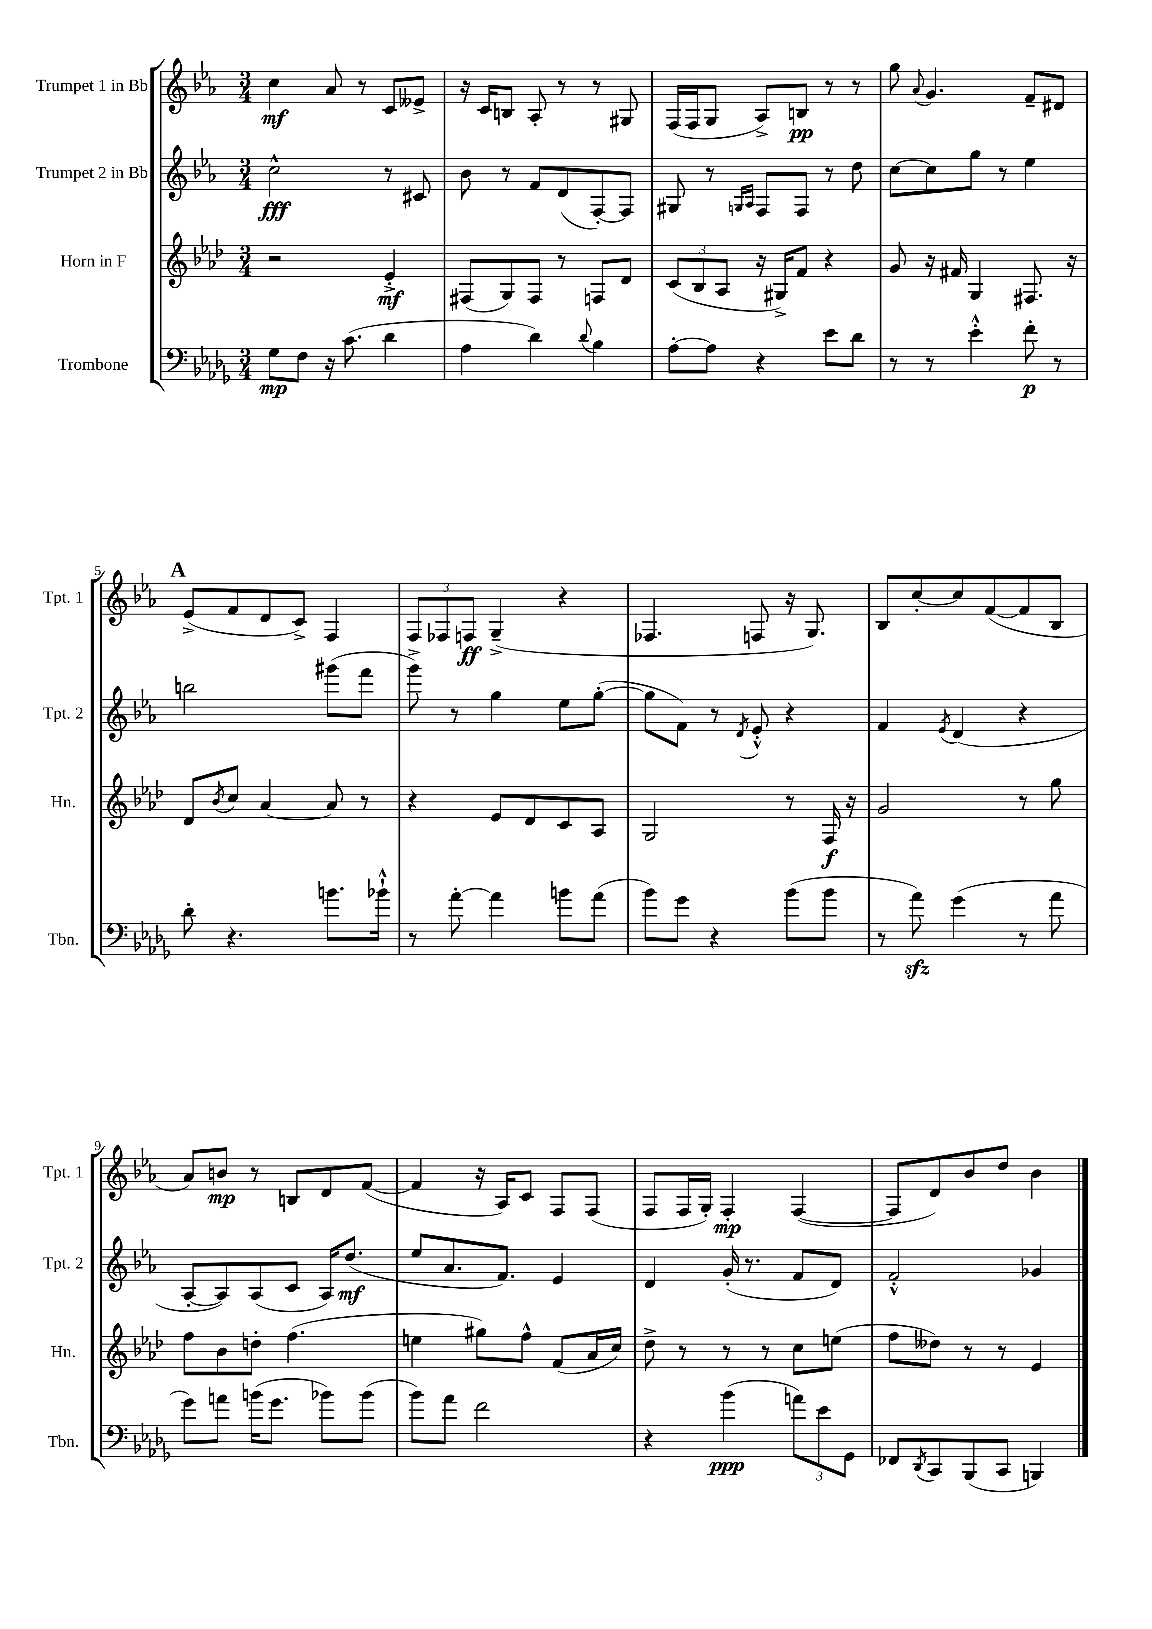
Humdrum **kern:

**kern	**kern	**kern	**kern
*staff4	*staff3	*staff2	*staff1
*clefF4	*clefG2	*clefG2	*clefG2
*k[b-e-a-d-g-]	*k[b-e-a-d-]	*k[b-e-a-]	*k[b-e-a-]
*M3/4	*M3/4	*M3/4	*M3/4
8G-	2r	2cc^^	4cc
8F	.	.	.
16r	.	.	8a-
(8.c	.	.	.
.	.	.	8r
4d-	4e-'^	8r	8c
.	.	8c#	8e--^
=	=	=	=
4A-	(8F#	8b-	16r
.	.	.	16c
.	8G)	8r	8B
4d-)	8F#	8f	8A-'
.	8r	(8d	8r
8qqd-	.	.	.
4B-	8F	[8F')	8r
.	8d-	8F]	8G#
=	=	=	=
[8A-'	(12c	8G#	(16F
.	.	.	16F
.	12B-	.	.
8A-]	.	8r	8G
.	12A-	.	.
.	.	16qqG	.
.	.	16qqA-	.
4r	16r	8F	8A-^)
.	16G#^)	.	.
.	8f	8F	8B
8e-	4r	8r	8r
8d-	.	8dd	8r
=	=	=	=
8r	8g	[8cc	8gg
.	.	.	8qqa-
8r	16r	8cc]	4.g
.	16f#	.	.
4e-'^^	4G	8gg	.
.	.	8r	.
8f'	8.F#	4ee-	8f~
8r	.	.	8d#
.	16r	.	.
=	=	=	=
8d-'	8d-	2bb	(8e-^
.	8qb-	.	.
4.r	8cc	.	8f
.	[4a-	.	8d
.	.	.	8c^)
8.b	8a-]	(8ggg#	4F
.	8r	8fff	.
16b-`^^	.	.	.
=	=	=	=
8r	4r	8ggg^)	12F
.	.	.	12F-
[8a-'	.	8r	.
.	.	.	12F
4a-]	8e-	4gg	(4G~^
.	8d-	.	.
8b	8c	8ee-	4r
(8a-	8A-	([8gg'	.
=	=	=	=
8b-)	2G	8gg]	4.F-
8g-	.	8f)	.
4r	.	8r	.
.	.	8qd	.
.	.	8e-'^^	8F
(8b-	8r	4r	16r
.	.	.	8.G)
8b-	16F	.	.
.	16r	.	.
=	=	=	=
8r	2g	4f	8B-
8a-)	.	.	[8cc'
.	.	8qe-	.
(4g-	.	(4d	8cc]
.	.	.	([8f
8r	8r	4r	8f]
8a-	8gg	.	8B-
=	=	=	=
8g-)	8ff	[8A-'	8a-)
8a	8b-	8A-])	8b
(16b	8dd'	(8A-	8r
8.g-	.	.	.
.	(4.ff	8c	8B
8b-)	.	16A-)	8d
.	.	(8.dd	.
(8b-	.	.	([8f
=	=	=	=
8b-)	4ee	8ee-	4f]
8a-	.	8.a-	.
2f	8gg#)	.	16r
.	.	8.f)	16A-)
.	8ff^^	.	8c
.	(8f	4e-	8F
.	16a-	.	(8F
.	16cc)	.	.
=	=	=	=
4r	8dd-^	4d	8F
.	8r	.	16F
.	.	.	16G')
(4b-	8r	(16g'	4F'
.	.	8.r	.
.	8r	.	.
12a)	8cc	8f	([4F
12e-	.	.	.
.	(8ee	8d)	.
12GG-	.	.	.
=	=	=	=
8FF-	8ff	2f'^^	8F]
8qDD-	.	.	.
8CC	8dd--)	.	8d)
(8BBB-	8r	.	8b-
8CC	8r	.	8dd
4BBB)	4e-	4g-	4b-
==	==	==	==
*-	*-	*-	*-
